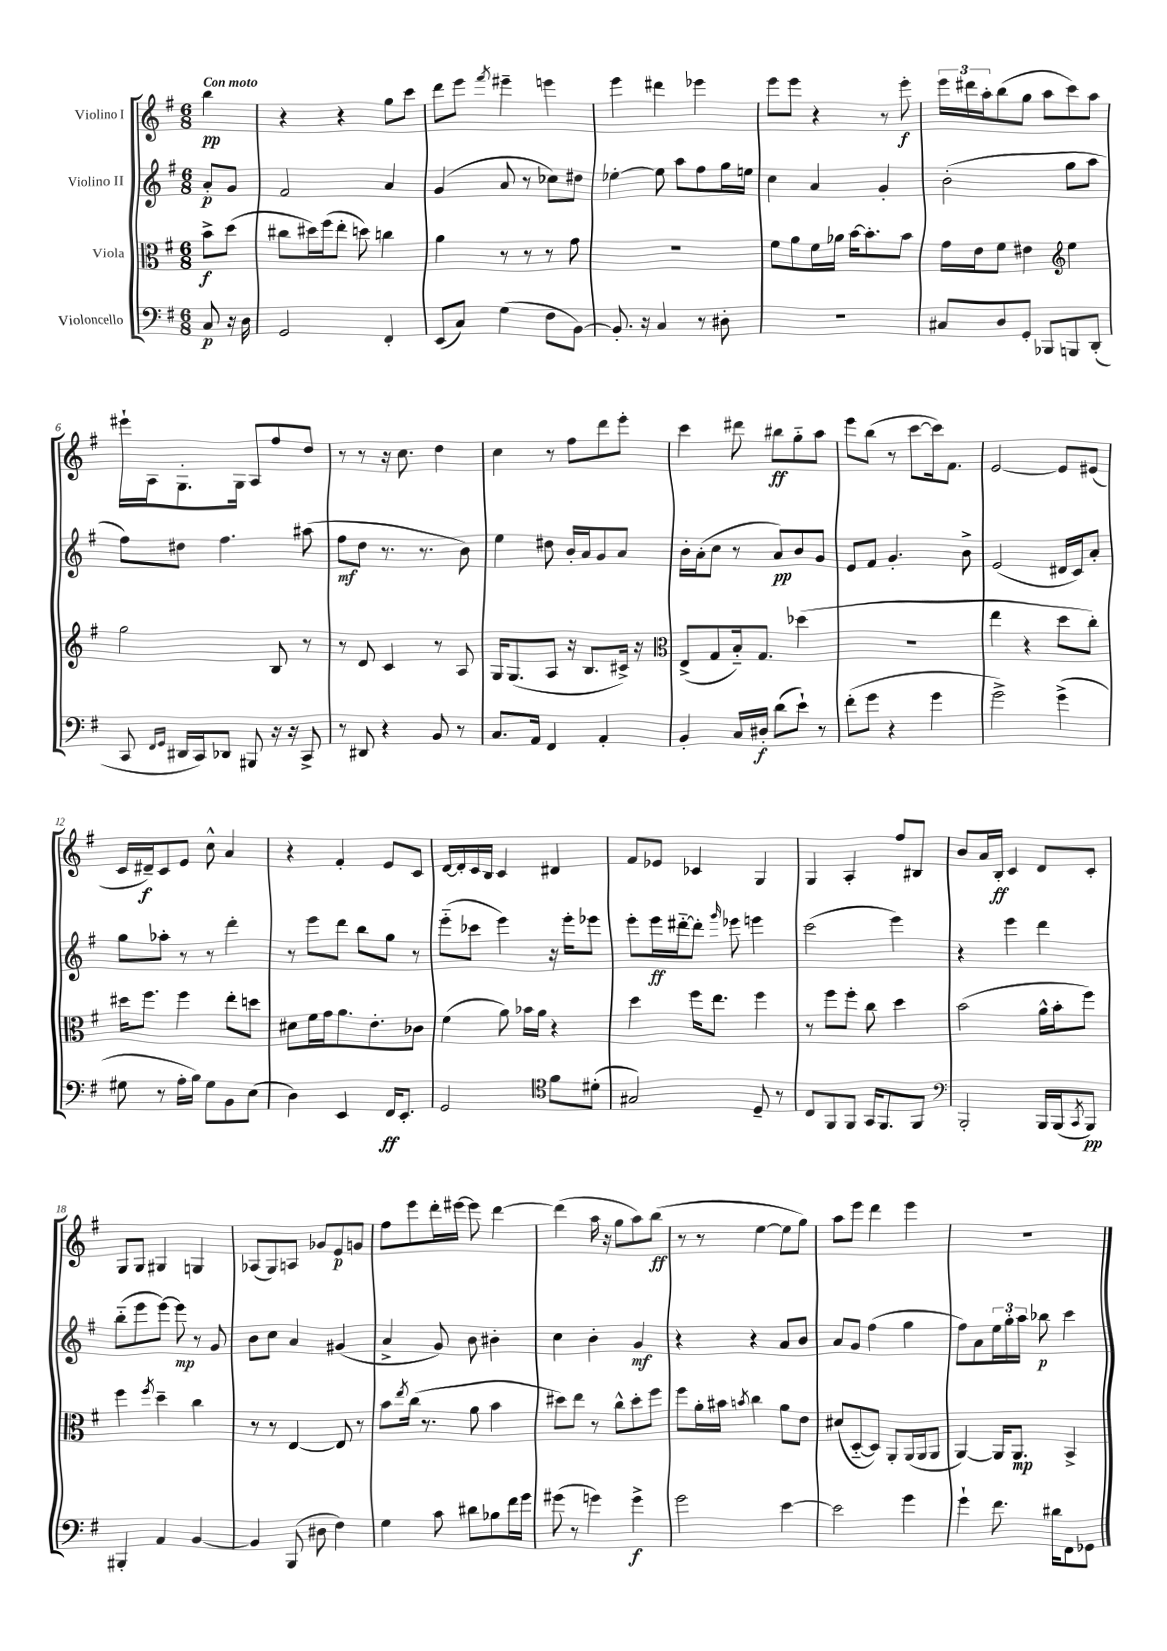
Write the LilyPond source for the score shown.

<<
\new StaffGroup <<
\new Staff = "s0" \with { instrumentName = "Violino I" } {
    \clef treble \key g \major \numericTimeSignature \time 6/8 \partial 4 \tempo "Con moto"
    b''4\pp |
    r4 r4 g''8 c'''8 |
    d'''8 e'''8 \acciaccatura { fis'''8 } eis'''4-- e'''4 |
    e'''4 dis'''4 ees'''4 |
    e'''8 e'''8 r4 r8 e'''8-.\f |
    \tuplet 3/2 { e'''16 dis'''16 a''16-. } b''8( g''8 a''8 c'''8) a''8 |
    eis'''16-! a16 g8.-. g16 a8 fis''8 d''8 |
    r8 r8 r16 c''8. d''4 |
    c''4 r8 fis''8 d'''8 e'''8-. |
    c'''4 dis'''8 bis''8\ff g''8-_ a''8 |
    e'''8 b''8( r8 c'''8~ c'''16) fis'8. |
    e'2~ e'8 eis'8( |
    c'16 dis'16--\f) c'8 e'8 c''8-^ a'4 |
    r4 fis'4-. e'8 c'8 |
    d'16~ d'16-. c'16 b16 c'4 dis'4 |
    fis'8 ees'8 ces'4 g4 |
    g4 a4-. fis''8 bis8 |
    b'8 a'16 b16-.\ff c'4 d'8 c'8-. |
    g8 g8 gis4 g4 |
    aes8( g8) a8 ges'8 e'8\p g'8 |
    fis''8 e'''8 d'''16-. eis'''16~ eis'''8 d'''4~ |
    d'''4( a''16 r16 g''8 a''8) b''8\ff( |
    r8 r8 e''4~ e''8 g''8) |
    a''8 e'''8 d'''4 e'''4 |
    R2. \bar "|." |
}
\new Staff = "s1" \with { instrumentName = "Violino II" } {
    \clef treble \key g \major \numericTimeSignature \time 6/8 \partial 4
    a'8-.\p g'8 |
    fis'2 a'4 |
    g'4( a'8 r8 ces''8) dis''8 |
    ees''4~-. ees''8 a''8 fis''8 g''16 e''16 |
    c''4 a'4 g'4-. |
    b'2-.( g''8 a''8 |
    fis''8) dis''8 fis''4. ais''8( |
    fis''8\mf d''8 r8. r8. b'8) |
    e''4 dis''8 b'16-. a'16 g'8 a'8 |
    b'16-. a'16-.( c''8 r8 a'8\pp) b'8 g'8 |
    e'8 fis'8 g'4.-. b'8-> |
    e'2( dis'16 c'16) a'8-. |
    g''8 aes''8-. r8 r8 d'''4-. |
    r8 e'''8 d'''8 b''8 g''8 r8 |
    e'''8-_( ces'''8 e'''4) r16 e'''16-. ees'''8 |
    e'''8-. e'''16\ff dis'''16~-_ dis'''8-. \grace { g'''16 } ees'''8 e'''4 |
    c'''2( e'''4) |
    r4 e'''4 d'''4 |
    b''8-_( e'''8 e'''8~) e'''8\mp r8 g'8 |
    b'8 c''8 a'4 gis'4( |
    a'4-> g'8) b'8 bis'4-. |
    c''4 b'4-. g'4\mf |
    r4 r4 a'8 b'8 |
    a'8 g'8 fis''4( g''4 |
    fis''8) a'8 \tuplet 3/2 { e''16 g''16-. a''16 } bes''8\p c'''4 \bar "|." |
}
\new Staff = "s2" \with { instrumentName = "Viola" } {
    \clef alto \key g \major \numericTimeSignature \time 6/8 \partial 4
    b'8->\f d''8( |
    cis''8 dis''16) fis''16( e''8-. d''8) c''4 |
    a'4 r8 r8 r8 g'8 |
    R2. |
    fis'8 a'8 fis'16 aes'16 b'16~ b'8.-. b'8 |
    g'16 e'16 fis'8 eis'4 \clef treble e''4 |
    g''2 b8 r8 |
    r8 d'8 c'4 r8 a8 |
    g16 g8.( a8 r16 b8. cis'16->) r16 |
    \clef alto e8->( g8 b16-_) g8. des''4( |
    R2. |
    e''4 r4 d''8 c''8-.) |
    dis''16 fis''8. fis''4 e''8-. d''8 |
    dis'8 fis'16 g'16 a'8. e'8.-. ces'8 |
    fis'4( a'8) bes'16 a'16 r4 |
    d''4 fis''16 e''8. fis''4 |
    r8 fis''8 fis''8-. c''8 d''4 |
    b'2( a'16-^ b'16-. fis''8) |
    fis''4 \acciaccatura { fis''8 } d''4-- c''4 |
    r8 r8 e4~ e8 r8 |
    b'8 \acciaccatura { e''8 } c''16( r8. a'8 b'4 |
    dis''8) e''8 r8 c''8-^ dis''8-. fis''8 |
    fis''8 a'16-. bis'16 \acciaccatura { b'8 } c''4 a'8 e'8 |
    dis'8( d8~-_ d8) a,8-. a,16( a,16 a,8 |
    a,4~) a,16 a,8.\mp b,4-> \bar "|." |
}
\new Staff = "s3" \with { instrumentName = "Violoncello" } {
    \clef bass \key g \major \numericTimeSignature \time 6/8 \partial 4
    c8\p r16 d16 |
    g,2 fis,4-. |
    e,8( c8) g4( fis8 b,8~) |
    b,8.-. r16 c4 r8 dis8-. |
    R2. |
    cis8 d8 g,8-. bes,,8 b,,8 d,8-.( |
    c,8 \grace { fis,16 g,16 } dis,16 c,16) des,8 bis,,8 r16 r16 c,8-> |
    r8 dis,8 r4 b,8 r8 |
    c8. a,16 fis,4 a,4-. |
    b,4-. c16 dis16-.\f d'8( e'8-!) r8 |
    fis'8-.( g'8 r4 g'4 |
    g'2->) g'4->( |
    gis8 r8 a16-. b16) gis8 b,8 e8( |
    d4) e,4 fis,16\ff e,8.-. |
    g,2 \clef tenor fis'8 dis'8-.( |
    gis2) d8-- r8 |
    c8 fis,8 fis,8 g,16 fis,8. fis,8 |
    \clef bass b,,2-. b,,16 b,,16( \acciaccatura { c,8 } b,,8\pp) |
    bis,,4-. a,4 b,4~ |
    b,4 b,,8( dis8 fis4) |
    g4 c'8 dis'8 bes8 fis'16 g'16 |
    gis'8( r8 g'4) g'4->\f |
    g'2 e'4~ |
    e'2 g'4 |
    g'4-! fis'8. dis'16 fis,8 ges,8 \bar "|." |
}
>>
>>
